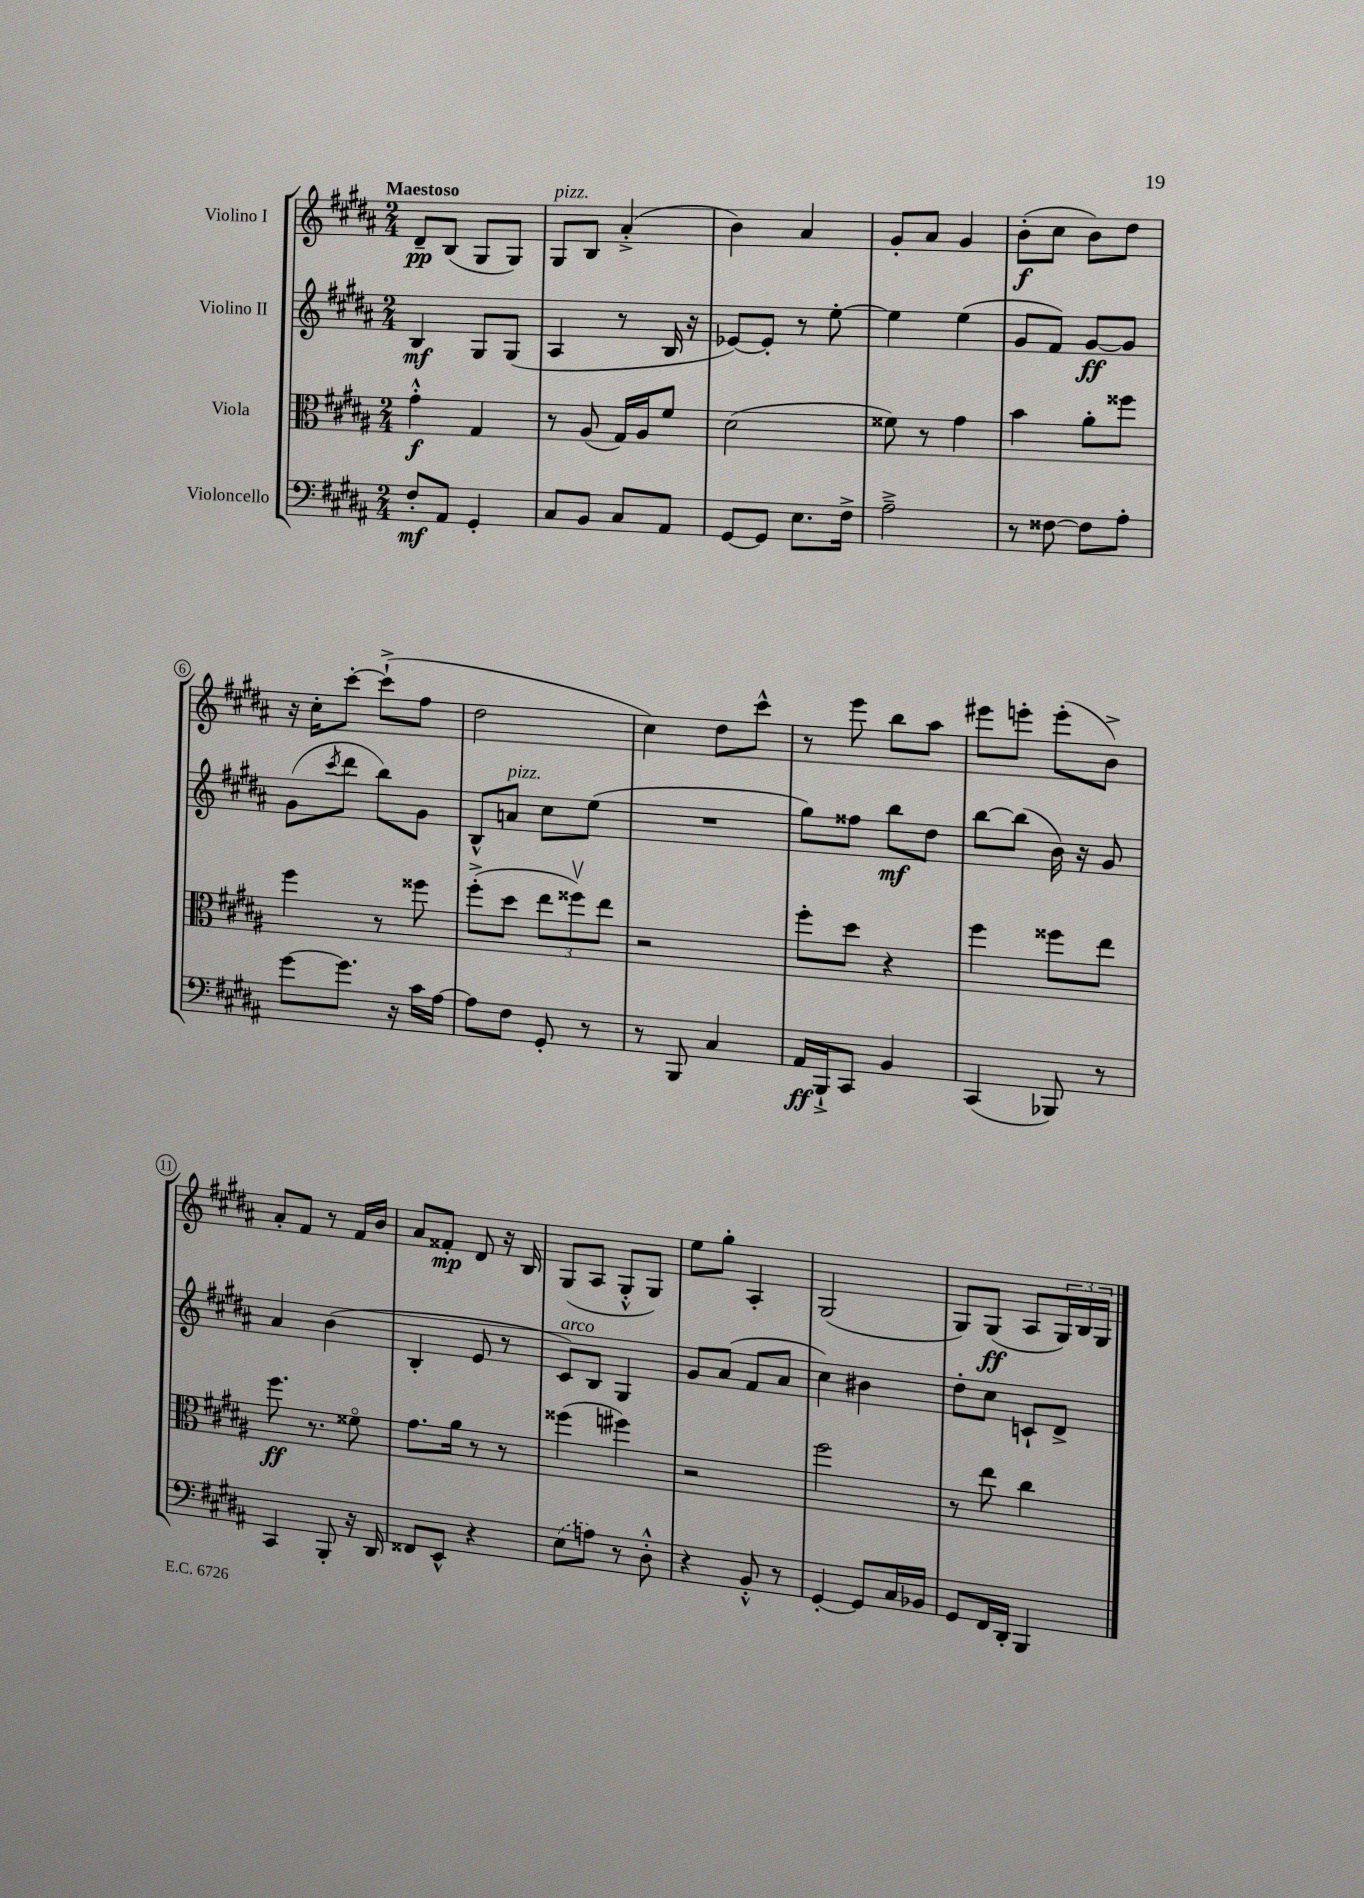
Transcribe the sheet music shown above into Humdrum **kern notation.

**kern	**kern	**kern	**kern
*staff4	*staff3	*staff2	*staff1
*clefF4	*clefC3	*clefG2	*clefG2
*k[f#c#g#d#a#]	*k[f#c#g#d#a#]	*k[f#c#g#d#a#]	*k[f#c#g#d#a#]
*M2/4	*M2/4	*M2/4	*M2/4
8F#'	4g#'^^	4B	8d#~
8AA#	.	.	(8B
4GG#'	4G#	8G#	8G#
.	.	(8G#	8G#)
=	=	=	=
8C#	8r	4A#	8G#
8BB	(8A#	.	8B
8C#	16G#)	8r	(4a#'^
.	16A#	.	.
8AA#	8f#	16B	.
.	.	16r	.
=	=	=	=
[8GG#	(2d#	[8e-)	4b)
8GG#]	.	8e-']	.
8.E	.	8r	4a#
.	.	[8ee'	.
16F#^	.	.	.
=	=	=	=
2A#~^	8f##)	4ee]	8g#'
.	8r	.	8a#
.	4g#	(4ee	4g#
=	=	=	=
8r	4b	8g#	(8b'
[8F##	.	8f#)	8cc#
8F##]	8a#'	[8g#	8b)
8A#'	8ff##	8g#]	8dd#
=	=	=	=
[8g#	4ff#	(8g#	16r
.	.	.	16cc#'
.	.	8qccc#	.
8.g#]	.	8ddd#	[8ccc#'
.	8r	8bb)	(8ccc#`^]
16r	.	.	.
16c#	8ff##	8g#	8ff#
[16A#	.	.	.
=	=	=	=
8A#]	(8ff#'^	8B^^	2dd#
8F#	8dd#	8a	.
8GG#'	12ee	8cc#	.
.	12ff##v)	.	.
8r	.	(8ee	.
.	12ee	.	.
=	=	=	=
8r	2r	2r	4cc#)
8BBB	.	.	.
4C#	.	.	8dd#
.	.	.	8ccc#^^
=	=	=	=
16AA#	8ff#'	8gg#)	8r
16BBB`^	.	.	.
8CC#	8dd#	8ff##	8eee
4BB	4r	8bb	8bb
.	.	8dd#	8aa#
=	=	=	=
(4CC#	4ff#	[8bb	8eee#
.	.	(8bb]	8eee'
8BBB-)	8ff##	16b)	(8eee'
.	.	16r	.
8r	8ee	8g#	8b^)
=	=	=	=
4CC#	8.ff#	4a#	8a#'
.	.	.	8f#
.	8.r	.	.
8BBB'	.	(4b	8r
16r	8f##o	.	16f#
16DD#	.	.	16b
=	=	=	=
8FF##	8.g#	4B'	8a#
8EE^^	.	.	8f##'
.	16a#	.	.
4r	8r	8e	8d#
.	8r	8r	16r
.	.	.	16B
=	=	=	=
(8E	(4ff##	8c#)	(8G#
8A)	.	8B	8A#
8r	4ff#)	4G#	8G#'^^
8D#'^^	.	.	8G#)
=	=	=	=
4r	2r	8g#	8ee
.	.	(8a#	8gg#'
8BB'^^	.	8f#	4A#'
8r	.	8a#	.
=	=	=	=
[4GG#'	2ff#	4cc#)	(2G#
8GG#]	.	4b#	.
16C#	.	.	.
16BB-	.	.	.
=	=	=	=
8GG#	8r	8dd#'	8G#)
16FF#	8ee	8cc#	(8G#
16DD#'	.	.	.
4BBB	4cc#	8c`	8A#
.	.	8d#^	24G#)
.	.	.	24B
.	.	.	24G#
==	==	==	==
*-	*-	*-	*-
